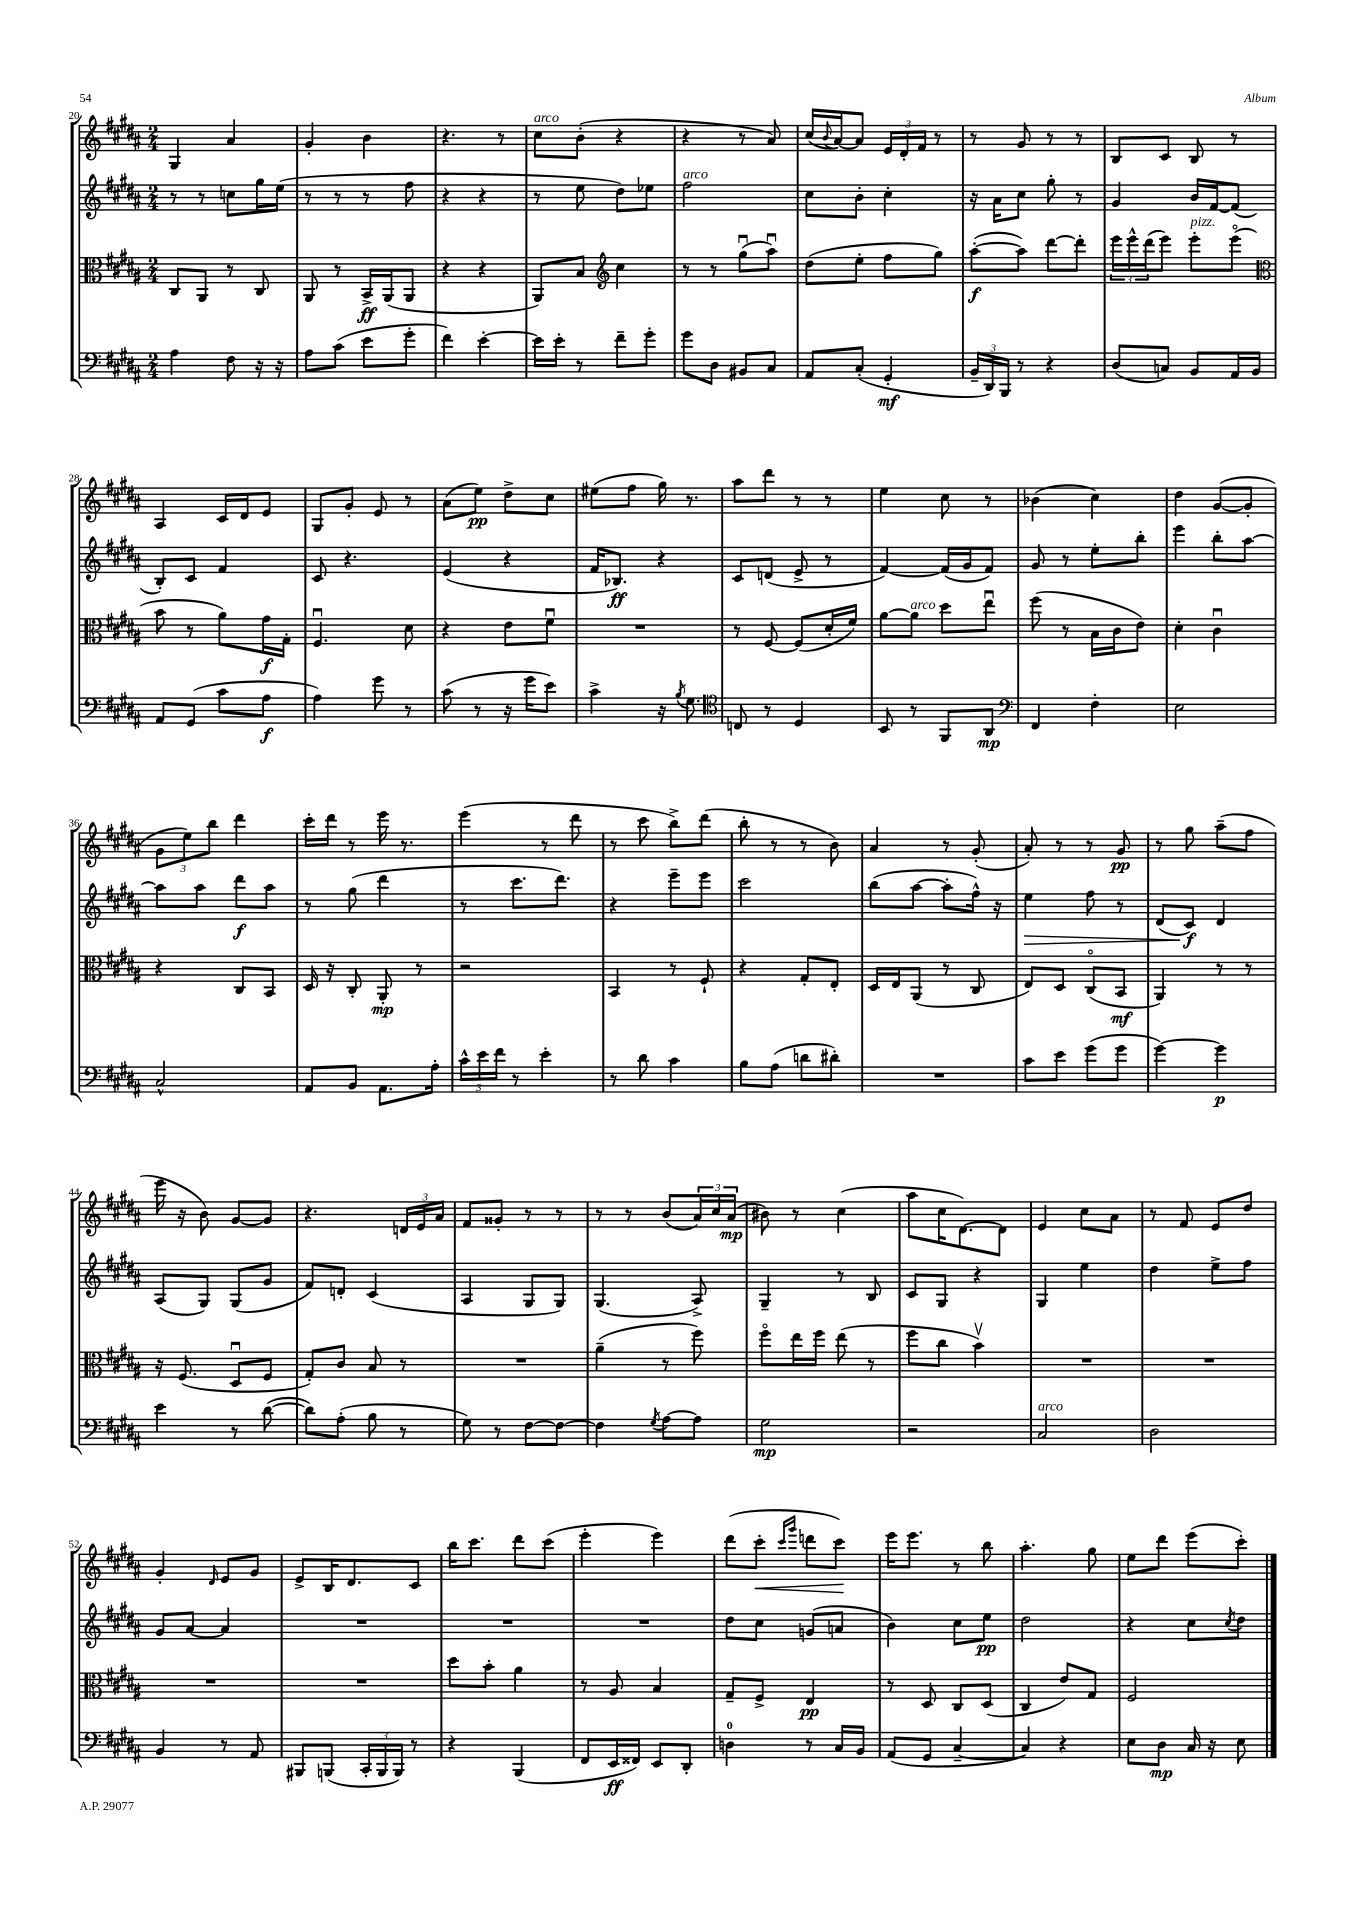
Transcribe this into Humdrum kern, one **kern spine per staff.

**kern	**dynam	**kern	**dynam	**kern	**dynam	**kern	**dynam
*part4	*part4	*part3	*part3	*part2	*part2	*part1	*part1
*staff4	*staff4	*staff3	*staff3	*staff2	*staff2	*staff1	*staff1
*clefF4	*	*clefC3	*	*clefG2	*	*clefG2	*
*k[f#c#g#d#a#]	*	*k[f#c#g#d#a#]	*	*k[f#c#g#d#a#]	*	*k[f#c#g#d#a#]	*
*M2/4	*	*M2/4	*	*M2/4	*	*M2/4	*
=20	=20	=20	=20	=20	=20	=20	=20
4A#\	.	8C#/L	.	8r	.	4G#/	.
.	.	8AA#/J	.	8r	.	.	.
8F#\	.	8r	.	8ccn\L	.	4a#/	.
16r	.	8C#/	.	16gg#\L	.	.	.
16r	.	.	.	(16ee\JJ	.	.	.
=21	=21	=21	=21	=21	=21	=21	=21
8A#\L	.	8AA#/	.	8r	.	4g#'/	.
(8c#\J	.	8r	.	8r	.	.	.
8e\L	.	16BB^/LL	ff	8r	.	4b\	.
.	.	(16AA#/J	.	.	.	.	.
8g#'\J	.	8AA#/J	.	8ff#\	.	.	.
=22	=22	=22	=22	=22	=22	=22	=22
4f#\)	.	4r	.	4r	.	4.r	.
[4e'\	.	4r	.	4r	.	.	.
.	.	.	.	.	.	8r	.
=23	=23	=23	=23	=23	=23	=23	=23
!	!	!	!	!	!	!LO:TX:a:i:t=arco	!
16e\LL]	.	8AA#/L)	.	8r	.	8cc#\L	.
16e'\JJ	.	.	.	.	.	.	.
8r	.	8B/J	.	8ee\	.	(8b'\J	.
*	*	*clefG2	*	*	*	*	*
8f#~\L	.	4cc#\	.	8dd#\L)	.	4r	.
8g#'\J	.	.	.	8ee-X\J	.	.	.
=24	=24	=24	=24	=24	=24	=24	=24
!	!	!	!	!LO:TX:a:i:t=arco	!	!	!
8g#\L	.	8r	.	2ff#\	.	4r	.
8D#\J	.	8r	.	.	.	.	.
8BB#X/L	.	(8gg#u\L	.	.	.	8r	.
8C#/J	.	8aa#u\J)	.	.	.	8a#/)	.
=25	=25	=25	=25	=25	=25	=25	=25
8AA#/L	.	(8dd#\L	.	8cc#\L	.	(16cc#/LL	.
.	.	.	.	.	.	8qqb/	.
.	.	.	.	.	.	[16a#/J)	.
(8C#'/J	.	8ee'\J	.	8b'\J	.	8a#/J]	.
4GG#'/	mf	8ff#\L	.	4cc#'\	.	24e/LL	.
.	.	.	.	.	.	24d#'/	.
.	.	.	.	.	.	24f#/JJ	.
.	.	8gg#\J)	.	.	.	8r	.
=26	=26	=26	=26	=26	=26	=26	=26
24BB~/LL	.	([8aa#'\L	f	16r	.	8r	.
24DD#/)	.	.	.	.	.	.	.
.	.	.	.	16a#\KL	.	.	.
24BBB/JJ	.	.	.	.	.	.	.
8r	.	8aa#\J])	.	8cc#\J	.	8g#/	.
4r	.	[8ddd#\L	.	8gg#'\	.	8r	.
.	.	8ddd#'\J]	.	8r	.	8r	.
=27	=27	=27	=27	=27	=27	=27	=27
(8D#/L	.	24eee\LL	.	4g#/	.	8B/L	.
.	.	24eee^^\	.	.	.	.	.
.	.	(24ddd#\J	.	.	.	.	.
8Cn/J)	.	8eee\J)	.	.	.	8c#/J	.
!	!	!LO:TX:a:i:t=pizz.	!	!	!	!	!
8BB/L	.	8eee'\L	.	16b/LL	.	8B/	.
.	.	.	.	[16f#/J	.	.	.
16AA#/L	.	(8eee\J	.	(8f#/J]	.	8r	.
16BB/JJ	.	.	.	.	.	.	.
!!LO:LB:g=z
=28	=28	=28	=28	=28	=28	=28	=28
*	*	*clefC3	*	*	*	*	*
8AA#/L	.	8b\	.	8B'/L)	.	4A#/	.
(8GG#/J	.	8r	.	8c#/J	.	.	.
8c#\L	.	8a#\L)	.	4f#/	.	16c#/LL	.
.	.	.	.	.	.	16d#/J	.
8A#\J	f	16g#\L	f	.	.	8e/J	.
.	.	16G#'\JJ	.	.	.	.	.
=29	=29	=29	=29	=29	=29	=29	=29
4A#\)	.	4.F#u/	.	8c#/	.	8G#/L	.
.	.	.	.	4.r	.	8g#'/J	.
8g#\	.	.	.	.	.	8e/	.
8r	.	8d#\	.	.	.	8r	.
=30	=30	=30	=30	=30	=30	=30	=30
(8c#\	.	4r	.	(4e/	.	(8a#\L	.
8r	.	.	.	.	.	8ee\J)	pp
16r	.	8e\L	.	4r	.	8dd#^\L	.
16g#\KL	.	.	.	.	.	.	.
8e\J)	.	8f#u\J	.	.	.	8cc#\J	.
=31	=31	=31	=31	=31	=31	=31	=31
4c#^\	.	2r	.	16f#/KL	.	(8ee#X\L	.
.	.	.	.	8.B-X/J)	ff	.	.
.	.	.	.	.	.	8ff#\J	.
16r	.	.	.	4r	.	16gg#\)	.
8qB/	.	.	.	.	.	.	.
8.G#\	.	.	.	.	.	8.r	.
=32	=32	=32	=32	=32	=32	=32	=32
*clefC4	*	*	*	*	*	*	*
8Cn/	.	8r	.	8c#/L	.	8aa#\L	.
8r	.	[8F#/	.	(8dn/J	.	8ddd#\J	.
4D#/	.	(8F#/L]	.	8e^/	.	8r	.
.	.	16d#'/L	.	8r	.	8r	.
.	.	16f#/JJ)	.	.	.	.	.
=33	=33	=33	=33	=33	=33	=33	=33
8BB/	.	[8a#\L	.	[4f#/)	.	4ee\	.
!	!	!LO:TX:a:i:t=arco	!	!	!	!	!
8r	.	8a#\J]	.	.	.	.	.
8FF#/L	.	8dd#\L	.	(16f#/LL]	.	8cc#\	.
.	.	.	.	16g#/J	.	.	.
8AA#/J	mp	8eeu\J	.	8f#/J)	.	8r	.
=34	=34	=34	=34	=34	=34	=34	=34
*clefF4	*	*	*	*	*	*	*
4FF#/	.	(8ff#\	.	8g#/	.	(4b-X\	.
.	.	8r	.	8r	.	.	.
4F#'\	.	16B\LL	.	8ee'\L	.	4cc#\)	.
.	.	16c#\J	.	.	.	.	.
.	.	8e\J)	.	8bb'\J	.	.	.
=35	=35	=35	=35	=35	=35	=35	=35
2E\	.	4d#'\	.	4eee\	.	4dd#\	.
.	.	4c#u\	.	8bb'\L	.	([8g#/L	.
.	.	.	.	[8aa#\J	.	8g#'/J]	.
!!LO:LB:g=z
=36	=36	=36	=36	=36	=36	=36	=36
2C#^^/	.	4r	.	8aa#\L]	.	12g#\L	.
.	.	.	.	.	.	12ee\)	.
.	.	.	.	8aa#\J	.	.	.
.	.	.	.	.	.	12bb\J	.
.	.	8C#/L	.	8ddd#\L	f	4ddd#\	.
.	.	8BB/J	.	8aa#\J	.	.	.
=37	=37	=37	=37	=37	=37	=37	=37
8AA#/L	.	16D#/	.	8r	.	16ccc#'\LL	.
.	.	16r	.	.	.	16ddd#\JJ	.
8BB/J	.	8C#'/	.	(8gg#\	.	8r	.
8.AA#\L	.	8AA#'/	mp	4ddd#\	.	16eee\	.
.	.	.	.	.	.	8.r	.
.	.	8r	.	.	.	.	.
16A#'\Jk	.	.	.	.	.	.	.
=38	=38	=38	=38	=38	=38	=38	=38
24c#^^\LL	.	2r	.	8r	.	(4eee\	.
24e\	.	.	.	.	.	.	.
24f#\JJ	.	.	.	.	.	.	.
8r	.	.	.	8.ccc#\L	.	.	.
4e'\	.	.	.	.	.	8r	.
.	.	.	.	8.ddd#\J)	.	.	.
.	.	.	.	.	.	8ddd#\	.
=39	=39	=39	=39	=39	=39	=39	=39
8r	.	4BB/	.	4r	.	8r	.
8d#\	.	.	.	.	.	8ccc#\	.
4c#\	.	8r	.	8eee~\L	.	8bb^\L)	.
.	.	8F#`/	.	8eee\J	.	(8ddd#\J	.
=40	=40	=40	=40	=40	=40	=40	=40
8B\L	.	4r	.	2ccc#\	.	8bb'\	.
(8A#\J	.	.	.	.	.	8r	.
8dn\L	.	8G#'/L	.	.	.	8r	.
8d#X'\J)	.	8E'/J	.	.	.	8b\)	.
=41	=41	=41	=41	=41	=41	=41	=41
2r	.	16D#/LL	.	(8bb\L	.	4a#/	.
.	.	16E/J	.	.	.	.	.
.	.	(8AA#/J	.	[8aa#\J	.	.	.
.	.	8r	.	8aa#'\L]	.	8r	.
.	.	8C#/	.	16ff#^^\Jk)	.	(8g#'/	.
.	.	.	.	16r	.	.	.
=42	=42	=42	=42	=42	=42	=42	=42
!	!	!	!	!	!LO:HP:b	!	!
8c#\L	.	8E/L)	.	4ee\	>	8a#'/)	.
8e\J	.	8D#/J	.	.	.	8r	.
(8g#\L	.	(8C#/L	.	8ff#\	.	8r	.
8g#\J	.	8BB/J	mf	8r	.	8g#/	pp
=43	=43	=43	=43	=43	=43	=43	=43
[4g#\)	.	4AA#/)	.	(8d#/L	.	8r	.
.	.	.	.	8c#/J)	f	8gg#\	.
4g#\]	p	8r	.	4d#/	]	(8aa#~\L	.
.	.	8r	.	.	.	8ff#\J	.
!!LO:LB:g=z
=44	=44	=44	=44	=44	=44	=44	=44
4e\	.	16r	.	(8A#/L	.	16eee\	.
.	.	(8.F#/	.	.	.	16r	.
.	.	.	.	8G#/J)	.	8b\)	.
8r	.	8D#u/L	.	(8G#/L	.	[8g#/L	.
([8d#\	.	8F#/J	.	8g#/J	.	8g#/J]	.
=45	=45	=45	=45	=45	=45	=45	=45
8d#\L])	.	8G#'/L)	.	8f#/L)	.	4.r	.
(8A#'\J	.	8c#/J	.	8dn'/J	.	.	.
8B\	.	8B/	.	(4c#/	.	.	.
8r	.	8r	.	.	.	24dn/LL	.
.	.	.	.	.	.	24e/	.
.	.	.	.	.	.	24a#/JJ	.
=46	=46	=46	=46	=46	=46	=46	=46
8G#\)	.	2r	.	4A#/	.	8f#/L	.
8r	.	.	.	.	.	8g##X'/J	.
[8F#\L	.	.	.	8G#/L	.	8r	.
8F#\J_	.	.	.	8G#/J)	.	8r	.
=47	=47	=47	=47	=47	=47	=47	=47
4F#\]	.	(4a#~\	.	(4.G#/	.	8r	.
.	.	.	.	.	.	8r	.
8qG#/	.	.	.	.	.	.	.
[8A#\L	.	8r	.	.	.	(8b/L	.
8A#\J]	.	8ff#\)	.	8A#^/)	.	24a#/L)	.
.	.	.	.	.	.	24cc#/	.
.	.	.	.	.	.	(24a#/JJ	mp
=48	=48	=48	=48	=48	=48	=48	=48
2G#\	mp	8ff#\L	.	4G#~/	.	8b#X\)	.
.	.	16ee\L	.	.	.	8r	.
.	.	16ff#\JJ	.	.	.	.	.
.	.	(8ee\	.	8r	.	(4cc#\	.
.	.	8r	.	8B/	.	.	.
=49	=49	=49	=49	=49	=49	=49	=49
2r	.	8ff#\L	.	8c#/L	.	8aa#\L	.
.	.	8cc#\J	.	8G#/J	.	16cc#\K	.
.	.	.	.	.	.	[8.d#\)	.
.	.	4bv\)	.	4r	.	.	.
.	.	.	.	.	.	8d#\J]	.
=50	=50	=50	=50	=50	=50	=50	=50
!LO:TX:a:i:t=arco	!	!	!	!	!	!	!
2C#/	.	2r	.	4G#/	.	4e/	.
.	.	.	.	4ee\	.	8cc#\L	.
.	.	.	.	.	.	8a#\J	.
=51	=51	=51	=51	=51	=51	=51	=51
2D#\	.	2r	.	4dd#\	.	8r	.
.	.	.	.	.	.	8f#/	.
.	.	.	.	8ee^\L	.	8e/L	.
.	.	.	.	8ff#\J	.	8dd#/J	.
!!LO:LB:g=z
=52	=52	=52	=52	=52	=52	=52	=52
4BB/	.	2r	.	8g#/L	.	4g#'/	.
.	.	.	.	[8a#/J	.	.	.
.	.	.	.	.	.	16qqd#/	.
8r	.	.	.	4a#/]	.	8e/L	.
8AA#/	.	.	.	.	.	8g#/J	.
=53	=53	=53	=53	=53	=53	=53	=53
8BBB#X/L	.	2r	.	2r	.	8e^/L	.
(8BBBn/J	.	.	.	.	.	16B/K	.
.	.	.	.	.	.	8.d#/	.
24CC#'/LL	.	.	.	.	.	.	.
24BBB/	.	.	.	.	.	.	.
24BBB/JJ)	.	.	.	.	.	.	.
8r	.	.	.	.	.	8c#/J	.
=54	=54	=54	=54	=54	=54	=54	=54
4r	.	8dd#\L	.	2r	.	16bb\KL	.
.	.	.	.	.	.	8.ccc#\J	.
.	.	8b'\J	.	.	.	.	.
(4BBB/	.	4a#\	.	.	.	8ddd#\L	.
.	.	.	.	.	.	(8ccc#\J	.
=55	=55	=55	=55	=55	=55	=55	=55
8FF#/L	.	8r	.	2r	.	4eee'\	.
16EE/L	ff	8A#/	.	.	.	.	.
16FF##X/JJ)	.	.	.	.	.	.	.
8EE/L	.	4B/	.	.	.	4eee\)	.
8DD#'/J	.	.	.	.	.	.	.
=56	=56	=56	=56	=56	=56	=56	=56
4Dn\	.	8G#~/L	.	8dd#\L	.	(8ddd#\L	.
!	!	!	!	!	!	!	!LO:HP:b
.	.	8F#^/J	.	8cc#\J	.	8ccc#'\J	<
.	.	.	.	.	.	16qqccc#/LL	.
.	.	.	.	.	.	16qqggg#/JJ	.
8r	.	4E/	pp	(8gn/L	.	8dddn\L	.
16C#/LL	.	.	.	8an/J	.	8ccc#\J)	.
16BB/JJ	.	.	.	.	.	.	.
.	.	.	.	.	.	.	[
=57	=57	=57	=57	=57	=57	=57	=57
(8AA#/L	.	8r	.	4b\)	.	16eee\KL	.
.	.	.	.	.	.	8.eee\J	.
8GG#/J	.	8D#/	.	.	.	.	.
[4C#~/	.	8C#/L	.	8cc#\L	.	8r	.
.	.	(8D#/J	.	8ee\J	pp	8bb\	.
=58	=58	=58	=58	=58	=58	=58	=58
4C#/])	.	4C#/	.	2dd#\	.	4.aa#'\	.
4r	.	8e/L)	.	.	.	.	.
.	.	8G#/J	.	.	.	8gg#\	.
=59	=59	=59	=59	=59	=59	=59	=59
8E\L	.	2F#/	.	4r	.	8ee\L	.
8D#\J	mp	.	.	.	.	8ddd#\J	.
16C#/	.	.	.	8cc#\L	.	(8eee\L	.
16r	.	.	.	.	.	.	.
.	.	.	.	8qcc#/	.	.	.
8E\	.	.	.	8dd#\J	.	8ccc#'\J)	.
==	==	==	==	==	==	==	==
*-	*-	*-	*-	*-	*-	*-	*-
